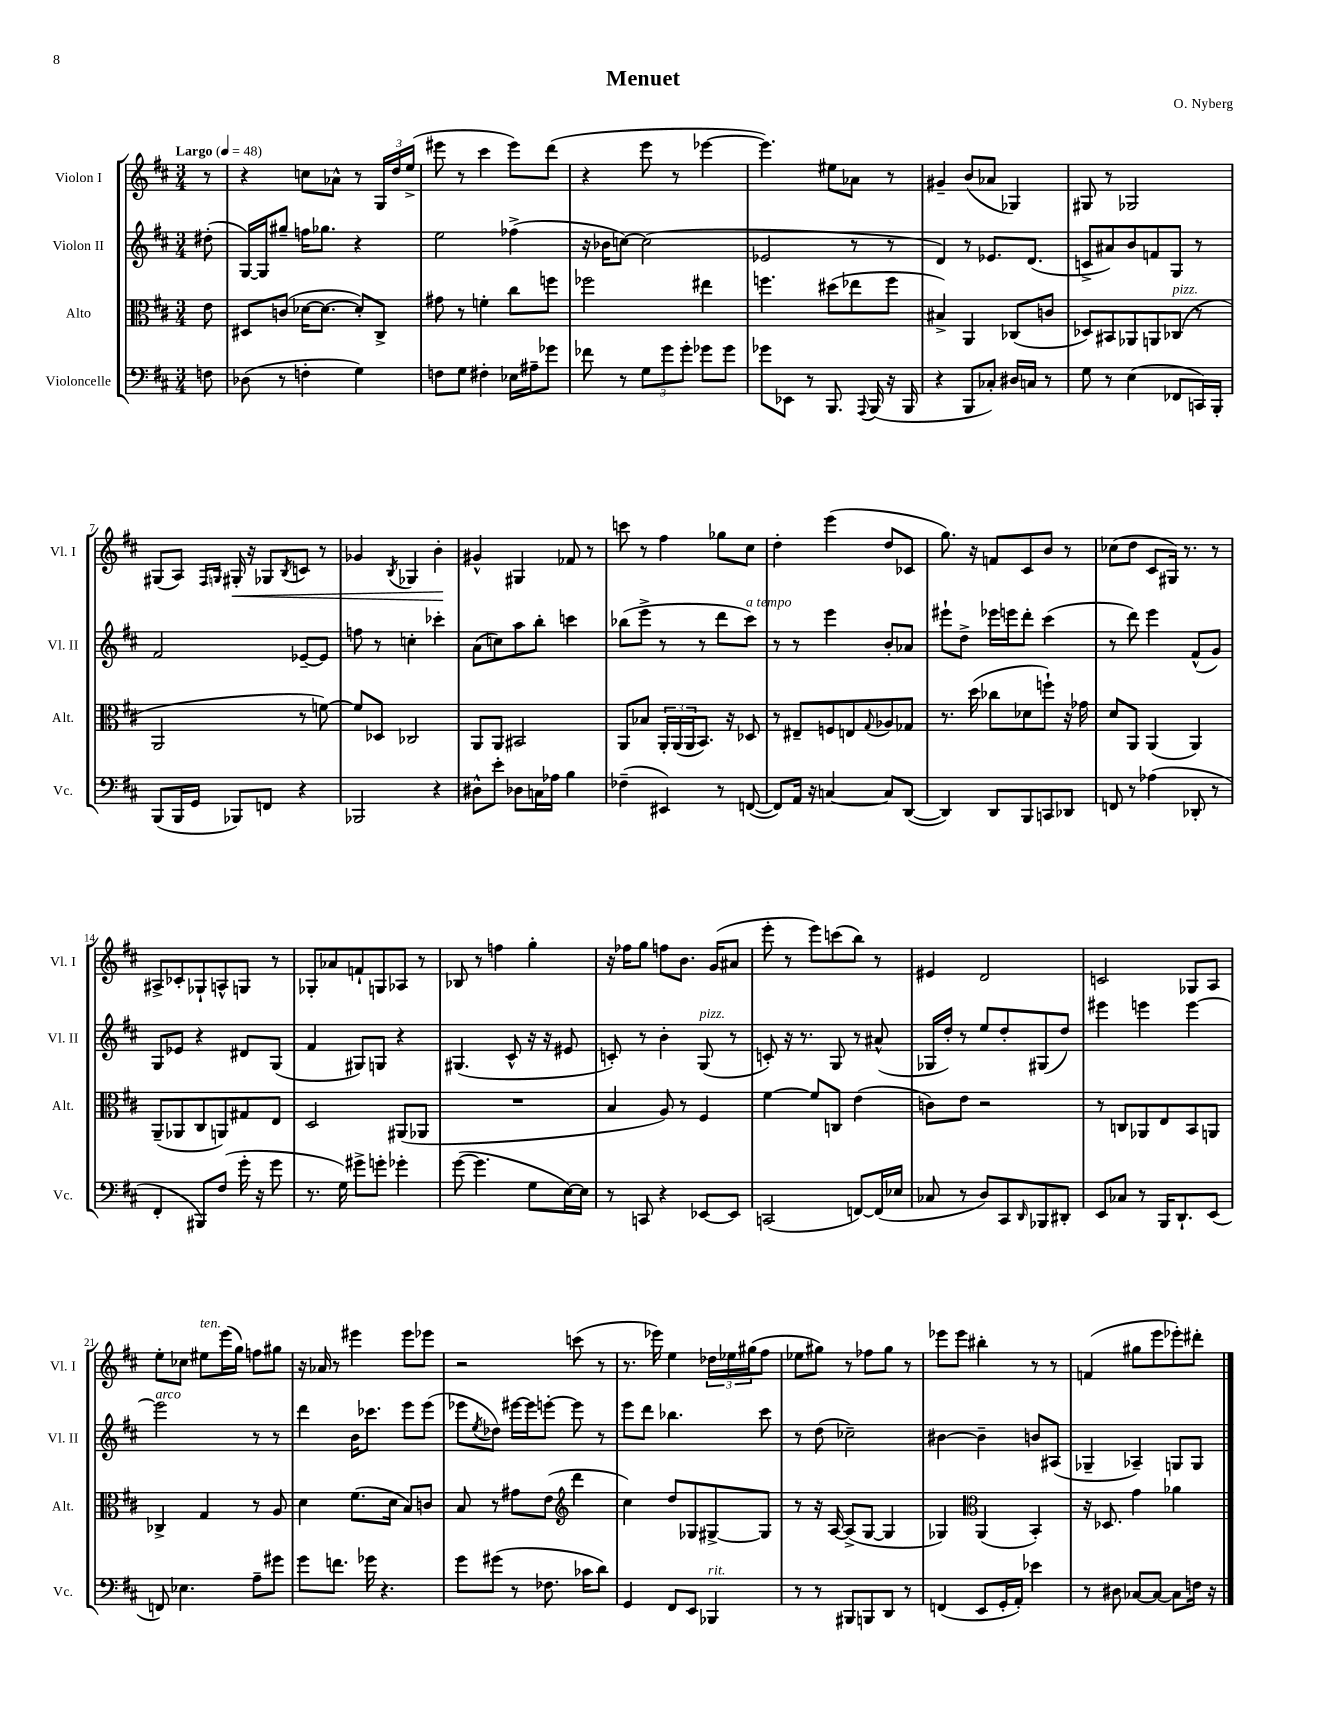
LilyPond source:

\header { title = "Menuet" composer = "O. Nyberg" }
<<
\new StaffGroup <<
\new Staff = "s0" \with { instrumentName = "Violon I" shortInstrumentName = "Vl. I" } {
    \clef treble \key d \major \numericTimeSignature \time 3/4 \partial 8 \tempo "Largo" 4 = 48
    r8 |
    r4 c''8 aes'8-^ r8 \tuplet 3/2 { g16 d''16 e''16->( } |
    eis'''8 r8 cis'''4 eis'''8) d'''8( |
    r4 e'''8 r8 ees'''4~ |
    ees'''4.) eis''8 aes'8 r8 |
    gis'4-- b'8( aes'8 ges4) |
    gis8 r8 ges2 |
    gis8( a8) \grace { fis16 g16 } gis16-.\< r16 ges8 \acciaccatura { b8 } c'8 r8 |
    ges'4 \acciaccatura { b8 } ges4 b'4-.\! |
    gis'4-^ gis4 fes'8 r8 |
    c'''8 r8 fis''4 ges''8 cis''8 |
    d''4-. e'''4( d''8 ces'8 |
    g''8.) r16 f'8 cis'8 b'8 r8 |
    ces''8( d''8 cis'8 gis16) r8. r8 |
    ais8-> ces'8-. ges8-! a8-^ g8 r8 |
    ges8-. aes'8 f'8-! g8 aes8 r8 |
    bes8 r8 f''4 g''4-. |
    r16 fes''16 g''8 f''8 b'8. g'16( ais'8 |
    e'''8-. r8 e'''8) c'''8( b''8) r8 |
    eis'4 d'2 |
    c'2 ges8 a8 |
    e''8-. ces''8 eis''8^\markup { \italic "ten." } e'''16( g''16) f''8 gis''8 |
    r16 aes'16 r8 eis'''4 eis'''8 ees'''8 |
    r2 c'''8( r8 |
    r8. ees'''16) e''4 \tuplet 3/2 { des''16 ees''16 gis''16( } fis''8 |
    ees''8 gis''8) r8 fes''8 gis''8 r8 |
    ees'''8 ees'''8 bis''4-. r8 r8 |
    f'4( gis''8 e'''8 ees'''8-.) dis'''8-. \bar "|." |
}
\new Staff = "s1" \with { instrumentName = "Violon II" shortInstrumentName = "Vl. II" } {
    \clef treble \key d \major \numericTimeSignature \time 3/4 \partial 8
    dis''8-.( |
    g16~) g16 gis''8-- f''16 ges''8. r4 |
    e''2 fes''4->( |
    r16 bes'16 c''8~) c''2( |
    ees'2 r8 r8 |
    d'4) r8 ees'8. d'8.( |
    c'8-> ais'8) b'8 f'8 g8 r8 |
    fis'2 ees'8~-- ees'8 |
    f''8 r8 c''4-. ces'''4-. |
    a'8( c''8) a''8 b''8-. c'''4 |
    bes''8( e'''8-> r8 r8 d'''8 cis'''8^\markup { \italic "a tempo" }) |
    r8 r8 e'''4 b'8-. aes'8 |
    eis'''8-! d''8-> ees'''16 e'''16 d'''8-. cis'''4( |
    r8 d'''8) e'''4 fis'8-^( g'8) |
    g8 ees'8 r4 dis'8 g8( |
    fis'4 gis8) g8 r4 |
    gis4.( cis'8-^ r16 r16 eis'8 |
    c'8-.) r8 b'4-. g8^\markup { \italic "pizz." }( r8 |
    c'8-.) r16 r8. g8 r8 ais'8-^( |
    ges16 d''16-.) r8 e''8 d''8-. gis8( d''8) |
    eis'''4 e'''4 e'''4~ |
    e'''2^\markup { \italic "arco" } r8 r8 |
    d'''4 b'16 ces'''8. e'''8 e'''8( |
    ees'''8 \acciaccatura { e''8 } des''8) eis'''16~ eis'''16 e'''8~-. e'''8 r8 |
    e'''8 d'''8 bes''4. cis'''8 |
    r8 d''8( ces''2--) |
    bis'4~ bis'4-- b'8 ais8( |
    ges4-- aes4--) g8 g8 \bar "|." |
}
\new Staff = "s2" \with { instrumentName = "Alto" shortInstrumentName = "Alt." } {
    \clef alto \key d \major \numericTimeSignature \time 3/4 \partial 8
    e'8 |
    dis8 c'8( des'16~ des'8.~ des'8-.) cis8-> |
    gis'8 r8 f'4-. cis''8 f''8 |
    fes''2 eis''4 |
    f''4. dis''8( ees''8 f''8 |
    bis4->) a,4 ces8( c'8 |
    des8) bis,8 aes,8 a,8 ces8^\markup { \italic "pizz." }( r8 |
    a,2 r8 f'8~) |
    f'8 des8 ces2 |
    a,8 a,8 bis,2 |
    a,8 bes8 \tuplet 3/2 { a,16-. a,16( a,16 } b,8.) r16 des8 |
    r8 eis8-- f8 e8 \appoggiatura { g8 } aes8 ges8 |
    r8. d''16( ces''8 des'8 f''8-!) r16 ges'16 |
    d'8 a,8 a,4( a,4) |
    a,8--( aes,8 cis8 a,8) gis8 e8 |
    d2 ais,8( aes,8 |
    R2. |
    b4 a8) r8 fis4 |
    fis'4~ fis'8 c8 e'4( |
    c'8) e'8 r2 |
    r8 c8 aes,8 e8 b,8 a,8 |
    ces4-> g4 r8 a8 |
    d'4 fis'8.( d'16 b8) c'8 |
    b8 r8 gis'8 e'8( \clef treble d'''4 |
    cis''4) d''8 ges8 gis8~-> gis8 |
    r8 r16 a16~ a8->( g8~ g4 |
    ges4) \clef alto a,4( b,4-.) |
    r16 des8. g'4 aes'4 \bar "|." |
}
\new Staff = "s3" \with { instrumentName = "Violoncelle" shortInstrumentName = "Vc." } {
    \clef bass \key d \major \numericTimeSignature \time 3/4 \partial 8
    f8 |
    des8( r8 f4-. g4) |
    f8 g8 fis4-. ees16 ais16-- ges'8 |
    fes'8 r8 \tuplet 3/2 { g8 g'8 g'8-. } ges'8 ges'8 |
    ges'8 ees,8 r8 b,,8. \appoggiatura { a,,8 } b,,16( r16 b,,16 |
    r4 b,,8 ces8-.) dis16 c16 r8 |
    g8 r8 e4( fes,8 c,16) b,,16-. |
    b,,8( b,,16 g,16 bes,,8) f,8 r4 |
    bes,,2 r4 |
    dis8-^ e'8-. des8 c16 aes16 b4 |
    fes4--( eis,4) r8 f,8~( |
    f,8) a,16 r16 c4~ c8 d,8~( |
    d,4) d,8 b,,8 c,8 des,8 |
    f,8 r8 aes4( des,8-. r8 |
    fis,4-. bis,,8) fis8( g'16-. r16 g'8 |
    r8. g16) gis'8-> g'8-. ges'4-. |
    g'8~( g'4. g8 e16~) e16 |
    r8 c,8 r4 ees,8~ ees,8 |
    c,2( f,8~) f,16( ees16 |
    ces8 r8 d8) cis,8 \grace { d,16 } bes,,8 dis,8-. |
    e,8 ces8 r8 b,,16 d,8.-! e,8( |
    f,8) ees4. a8-- gis'8 |
    g'8 f'8. ges'16 r4. |
    g'8 gis'8( r8 fes8. ces'16 d'8) |
    g,4 fis,8 e,8 bes,,4^\markup { \italic "rit." } |
    r8 r8 bis,,8 b,,8 d,8 r8 |
    f,4( e,8 g,16-. a,16-.) ees'4 |
    r8 dis8 ces8~ ces8~ ces8 f16 r16 \bar "|." |
}
>>
>>
